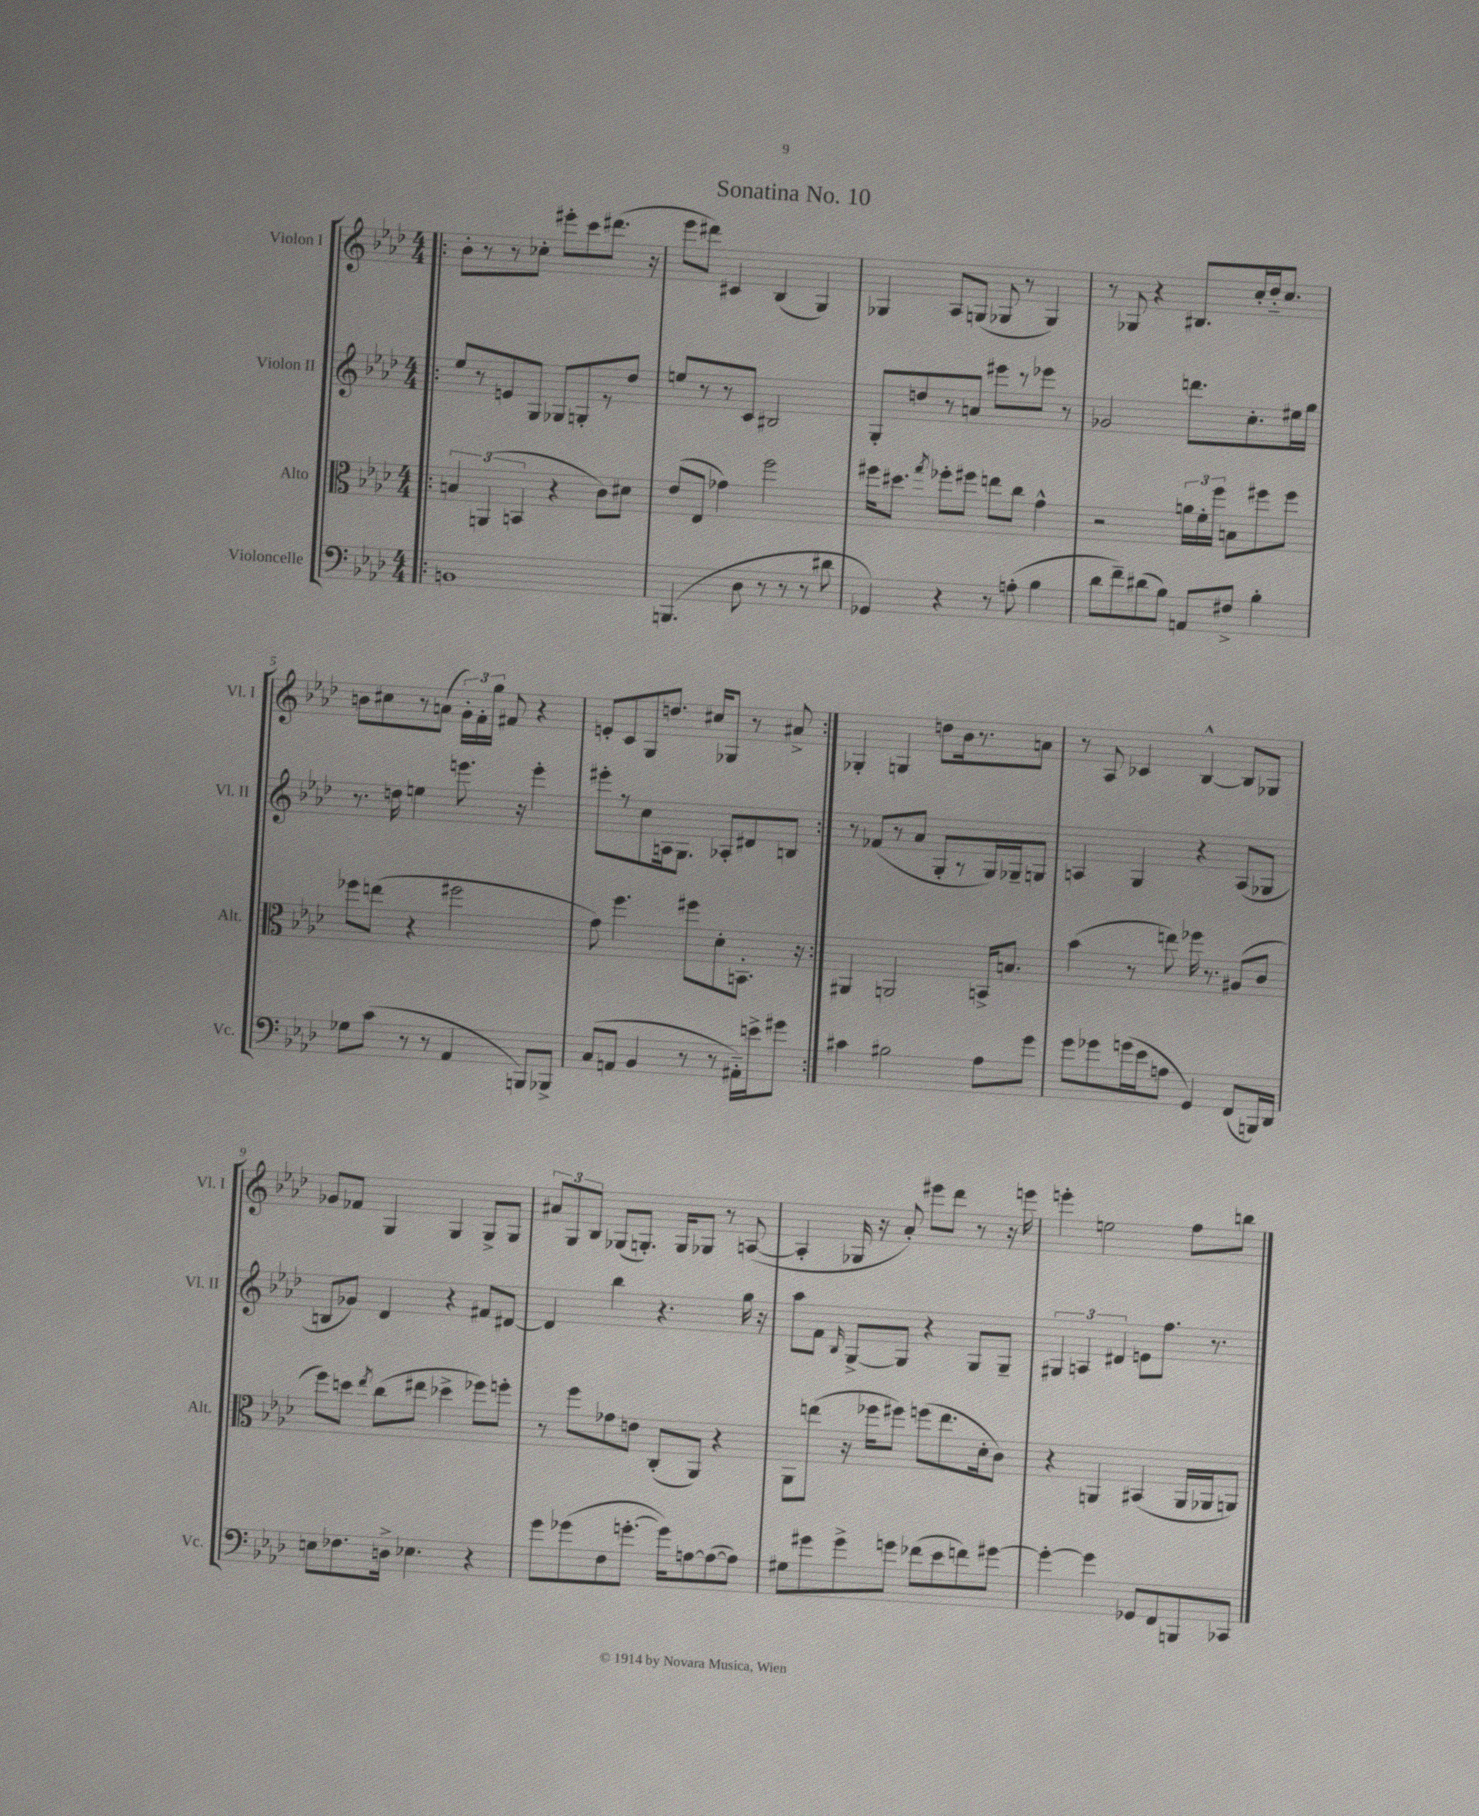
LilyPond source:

\header { title = "Sonatina No. 10" }
<<
\new StaffGroup <<
\new Staff = "s0" \with { instrumentName = "Violon I" shortInstrumentName = "Vl. I" } {
    \clef treble \key aes \major \numericTimeSignature \time 4/4
    \autoBeamOff \repeat volta 2 { \bar ".|:" bes'8[-. r8 r8 ces''8]-. eis'''8[-. c'''8 dis'''8.]( r16 |
    ees'''8[ dis'''8]) cis'4 bes4( g4) |
    ges4 aes8[ g8]( ges8 r8 ges4) |
    r8 ges8 r4 bis8.[ c''16-. des''16-_ c''8.] |
    b'8[ cis''8 r8 a'8]( \tuplet 3/2 { g'16[-.) f'16-. g''16] } fis'8 r4 |
    e'8[-. c'8 g8 d''8.] cis''16[ ges8] r8 ais'8-> | }
    ges4-. g4 d''8[ bes'16 r8. a'8] |
    r8 aes8 ces'4 bes4~-^ bes8[ ges8] |
    ges'8[ fes'8] g4 g4 g8[-> g8] |
    \tuplet 3/2 { ais'8[ g8 bes8] } ges8[( g8.]-.) g16[ ges8] r8 a8~( |
    a4-. ges16 r16 aes'8-.) eis'''8[ des'''8] r8 r16 e'''16 |
    e'''4-. e''2 f''8[ b''8] \bar "|." |
}
\new Staff = "s1" \with { instrumentName = "Violon II" shortInstrumentName = "Vl. II" } {
    \clef treble \key aes \major \numericTimeSignature \time 4/4
    \autoBeamOff \repeat volta 2 { \bar ".|:" ees''8[ r8 e'8 g8] ges8[ g8-. r8 des''8] |
    e''8[ r8 r8 c'8] bis2 |
    g8[-. d''8 r8 a'8] eis'''8[ r8 ees'''8] r8 |
    ges'2 d'''8.[ c''8.-. eis''16 g''16] |
    r8. d''16 e''4 e'''8. r16 e'''4-. |
    eis'''8[-. r8 c''8 a16 g8.] aes8[-. dis'8 b8] | }
    r8 fes'8[( r8 aes'8] g8[-. r8 g16) ges16-- g8] |
    a4 g4 r4 a8[( ges8] |
    b8[ ges'8]) des'4 r4 fis'8[ dis'8]~ |
    dis'4 bes''4 r4. g''16 r16 |
    aes''8[ f'8] \grace { bes16 } g8[~-> g8] r4 g8[ g8]-- |
    \tuplet 3/2 { gis4 a4 dis'4 } e'8[ f''8.] r8. \bar "|." |
}
\new Staff = "s2" \with { instrumentName = "Alto" shortInstrumentName = "Alt." } {
    \clef alto \key aes \major \numericTimeSignature \time 4/4
    \autoBeamOff \repeat volta 2 { \bar ".|:" \tuplet 3/2 { b4 a,4( b,4 } r4 c'8[) dis'8] |
    ees'8[( ees8] ges'4) f''2 |
    fis''16[ dis''8.] \acciaccatura { g''8 } fes''8[-. fis''8] e''8[ c''8] g'4-^ |
    r2 \tuplet 3/2 { a'16[ f'16-. f''16] } b8[ fis''8 fis''8] |
    fes''8[ e''8]( r4 fis''2 |
    g'8) f''4. fis''8[ des'8-. b,8.]-. r16 | }
    ais,4 a,2 b,16[-> b8.] |
    bes'4( r8 e''8) fes''16 r8. ais8[( c'8] |
    f''8[) d''8] \acciaccatura { ees''8 } c''8[( eis''8] des''4-> fes''8[) f''8]-. |
    r8 f''8[ ges'8 e'8] c8[-.( aes,8]) r4 |
    aes,8[ e''8]( r16 fes''16[ fis''8]) f''8[( e''8. des'16-. c'8]) |
    r4 a,4 bis,4( a,16[ aes,16 a,8]) \bar "|." |
}
\new Staff = "s3" \with { instrumentName = "Violoncelle" shortInstrumentName = "Vc." } {
    \clef bass \key aes \major \numericTimeSignature \time 4/4
    \autoBeamOff \repeat volta 2 { \bar ".|:" b,1 |
    b,,4.( des8 r8 r8 r8 dis'8 |
    ges,4) r4 r8 a8-.( bes4 |
    des'8[ f'8--) dis'8( bes8]) a,8[ fis8]-> bes4-. |
    ges8[ c'8]( r8 r8 aes,4 b,,8[) bes,,8]-> |
    c8[( a,8] bes,4 r8 r8 ais,16[-_) e'16-> gis'8] | }
    cis'4 bis2 aes8[ g'8] |
    g'8[ ges'8 g'16( ees'16 a8] g,4) f,8[( b,,16) des,16] |
    e8[ fes8. d16]-> ees4. r4 |
    g'8[ ges'8( f8 g'8.]~-. g'16[) a8~ a8~( a8]) |
    gis8[ gis'8 gis'8-> g'8] fes'8[( ees'8 f'8) gis'8]~ |
    gis'4~-. gis'4 ges,8[ f,8 b,,8 ces,8] \bar "|." |
}
>>
>>
